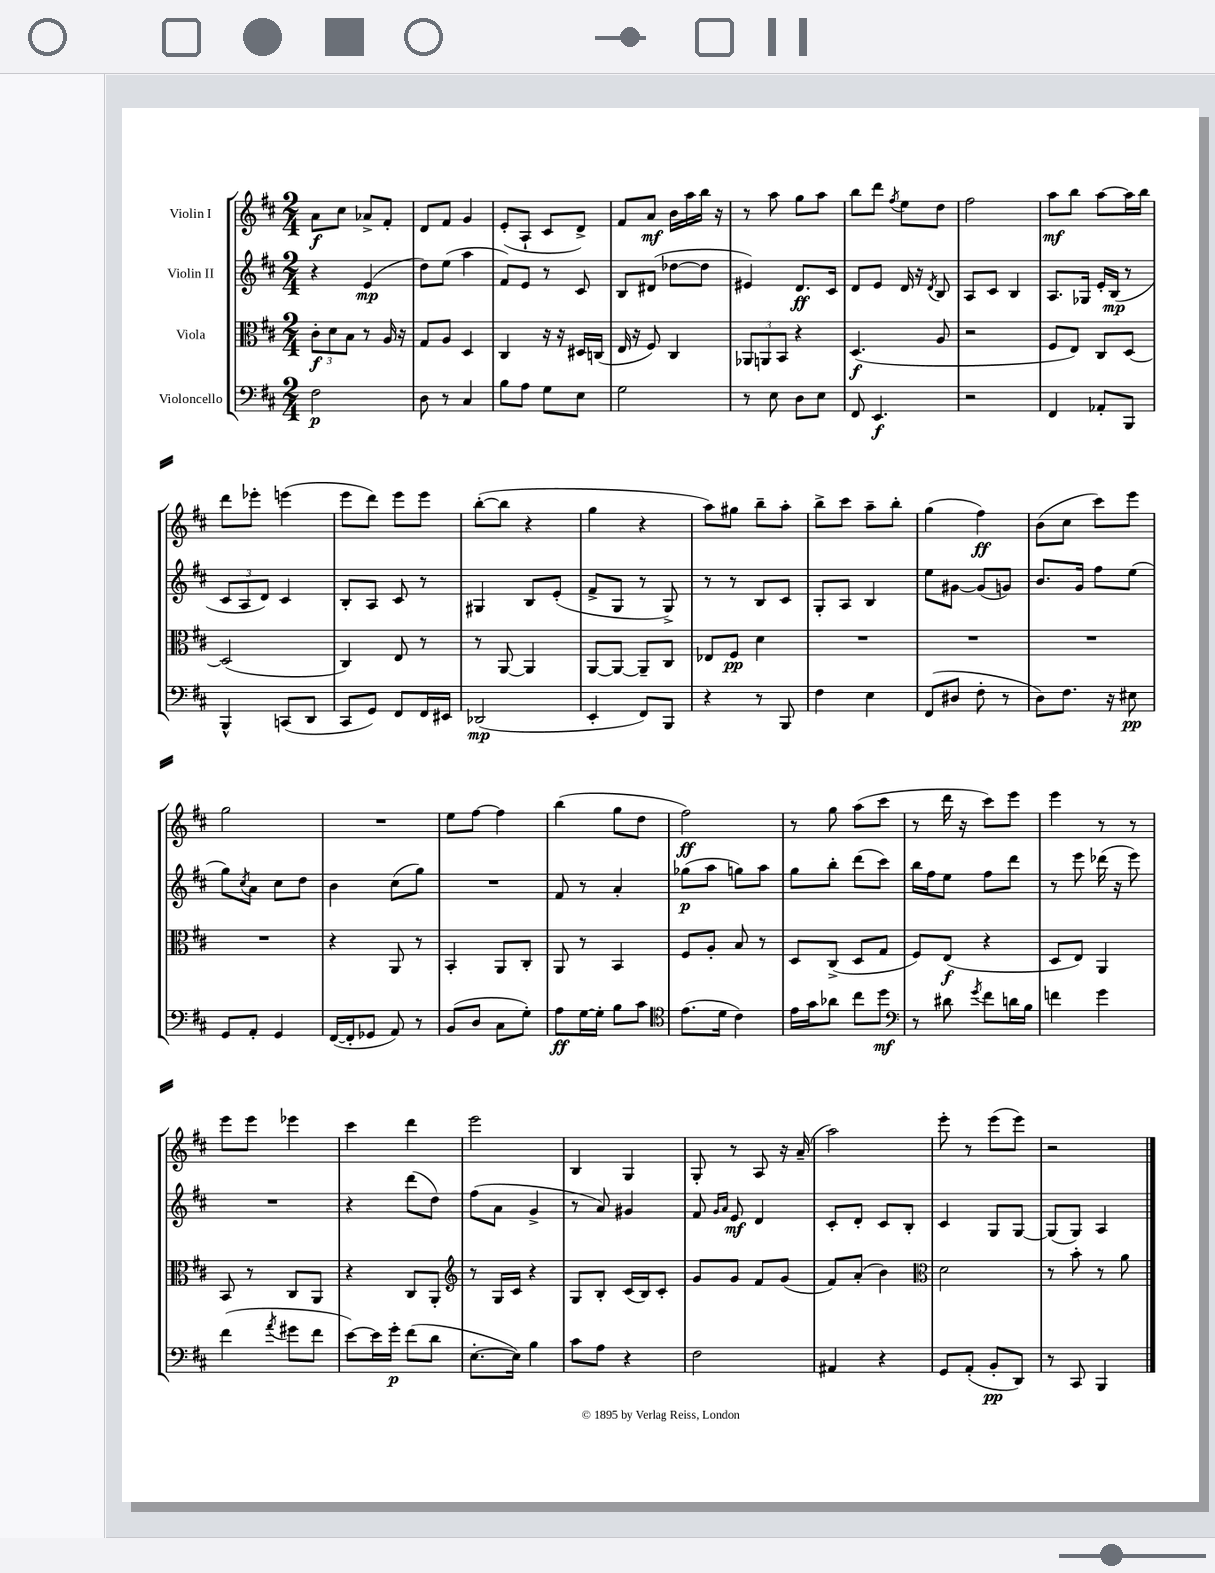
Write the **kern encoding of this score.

**kern	**kern	**kern	**kern
*staff4	*staff3	*staff2	*staff1
*clefF4	*clefC3	*clefG2	*clefG2
*k[f#c#]	*k[f#c#]	*k[f#c#]	*k[f#c#]
*M2/4	*M2/4	*M2/4	*M2/4
2F#	12c#'	4r	8a
.	12d	.	.
.	.	.	8cc#
.	12B	.	.
.	8r	(4e	8a-^
.	16A	.	8f#'
.	16r	.	.
=	=	=	=
8D	8G	8dd)	8d
8r	8A	(8ee	8f#
4C#	4D	4aa	4g
=	=	=	=
8B	4C#	8f#)	(8e'
8A	.	8e	8A`
8G	16r	8r	8c#
.	16r	.	.
8E	16D#	8c#	8d^)
.	(16C	.	.
=	=	=	=
2G	16E	8B	8f#
.	16r	.	.
.	8F#)	(8d#	8a
.	4C#	[8dd-	16b
.	.	.	16aa
.	.	8dd-]	16bb
.	.	.	16r
=	=	=	=
8r	12AA-	4e#)	8r
.	12AA	.	.
8E	.	.	8aa
.	12BB	.	.
8D	4r	8.d	8gg
8E	.	.	8aa
.	.	16c#	.
=	=	=	=
8FF#	(4.D	8d	8bb
4.EE	.	8e	8ddd
.	.	.	8qff#
.	.	16d	8ee
.	.	16r	.
.	.	8qd	.
.	8A	8B	8dd
=	=	=	=
2r	2r	8A	2ff#
.	.	8c#	.
.	.	4B	.
=	=	=	=
4FF#	8F#	8.A	8aa
.	8E)	.	8bb
.	.	16G-	.
8AA-'	8C#	16e'	[8aa
.	.	(16B	.
8BBB	[8D	8r	16aa]
.	.	.	16bb
=	=	=	=
4BBB^^	(2D]	12c#	8ddd
.	.	12A	.
.	.	.	8eee-'
.	.	12d)	.
(8CC	.	4c#	(4eee
8DD	.	.	.
=	=	=	=
8CC#	4C#)	8B'	8eee
8GG)	.	8A	8ddd)
8FF#	8E	8c#	8eee
16FF#	8r	8r	8eee
16EE#	.	.	.
=	=	=	=
(2DD-	8r	4G#	([8bb'
.	[8AA	.	8bb]
.	4AA]	8B	4r
.	.	(8e'	.
=	=	=	=
4EE'	[8AA	8f#^	4gg
.	8AA_	8G	.
8FF#)	8AA~]	8r	4r
8BBB	8C#	8G^)	.
=	=	=	=
4r	8E-	8r	8aa)
.	8F#	8r	8gg#
8r	4d	8B	8bb~
8BBB	.	8c#	8aa'
=	=	=	=
4F#	2r	8G'	8bb^
.	.	8A	8ccc#
4E	.	4B	8aa~
.	.	.	8bb'
=	=	=	=
(8FF#	2r	8ee	(4gg
8D#	.	[8g#	.
8F#'	.	(8g#]	4ff#)
8r	.	8g)	.
=	=	=	=
8D)	2r	8.b	(8b
8.F#	.	.	8cc#
.	.	16g	.
.	.	8ff#	8ccc#)
16r	.	.	.
8E#	.	(8ee	8eee
=	=	=	=
8GG	2r	8gg)	2gg
.	.	8qcc#	.
8AA'	.	8a	.
4GG	.	8cc#	.
.	.	8dd	.
=	=	=	=
([16FF#	4r	4b	2r
16FF#']	.	.	.
8GG-	.	.	.
8AA)	8AA	(8cc#	.
8r	8r	8gg)	.
=	=	=	=
(8BB	4BB'	2r	8ee
8D	.	.	[8ff#
8C#	8AA	.	4ff#]
8G')	8C#'	.	.
=	=	=	=
8A	8AA	8f#	(4bb
[16G	8r	8r	.
16G']	.	.	.
8B	4BB	4a'	8gg
8c#	.	.	8dd
=	=	=	=
*clefC4	*	*	*
(8.e	8F#	(8gg-	2ff#)
.	8A'	8aa	.
16d	.	.	.
4c#)	8B	8gg)	.
.	8r	8aa	.
=	=	=	=
16e	8D	8gg	8r
16g	.	.	.
8a-	(8C#^	8bb'	8gg
8cc#	8D	(8ddd	(8aa
8dd	8G	8ccc#)	8ccc#
=	=	=	=
*clefF4	*	*	*
8r	8F#)	16bb	8r
.	.	16ff#	.
8d#	(8E	8ee	16ddd
.	.	.	16r
8qg	.	.	.
8f#	4r	8ff#	8ccc#)
16d	.	8ddd	8eee
16B	.	.	.
=	=	=	=
4f	8D	8r	4eee
.	8E)	8eee	.
4g	4AA	(16ddd-	8r
.	.	16r	.
.	.	8eee)	8r
=	=	=	=
(4f#	8BB	2r	8eee
.	8r	.	8eee
8qa	.	.	.
8g#	8C#	.	4eee-
8f#	8AA	.	.
=	=	=	=
[8e)	4r	4r	4ccc#
16e]	.	.	.
16g'	.	.	.
(8f#	8C#	(8ddd	4ddd
8d	8AA'	8dd)	.
=	=	=	=
*	*clefG2	*	*
[8.E'	8r	(8ff#	2eee
.	16G	8a	.
16E])	16c#	.	.
4B	4r	4g^	.
=	=	=	=
8c#	8G	8r	4B
8A	8B'	8a)	.
4r	(16c#	4g#	4G
.	16B)	.	.
.	8c#'	.	.
=	=	=	=
2F#	8g	8f#	8G'
.	.	16qqg	.
.	.	16qqa	.
.	8g	8e	8r
.	8f#	4d	8A
.	(8g	.	16r
.	.	.	(16a~
=	=	=	=
4AA#	8f#)	8c#'	2aa)
.	(8a'	8d'	.
4r	4b)	8c#	.
.	.	8B'	.
=	=	=	=
*	*clefC3	*	*
8GG	2d	4c#	8eee'
(8AA'	.	.	8r
8BB'	.	8G	(8eee
8DD)	.	[8G	8eee)
=	=	=	=
8r	8r	(8G]	2r
8CC#	8b'	8G)	.
4BBB	8r	4A	.
.	8a	.	.
==	==	==	==
*-	*-	*-	*-
